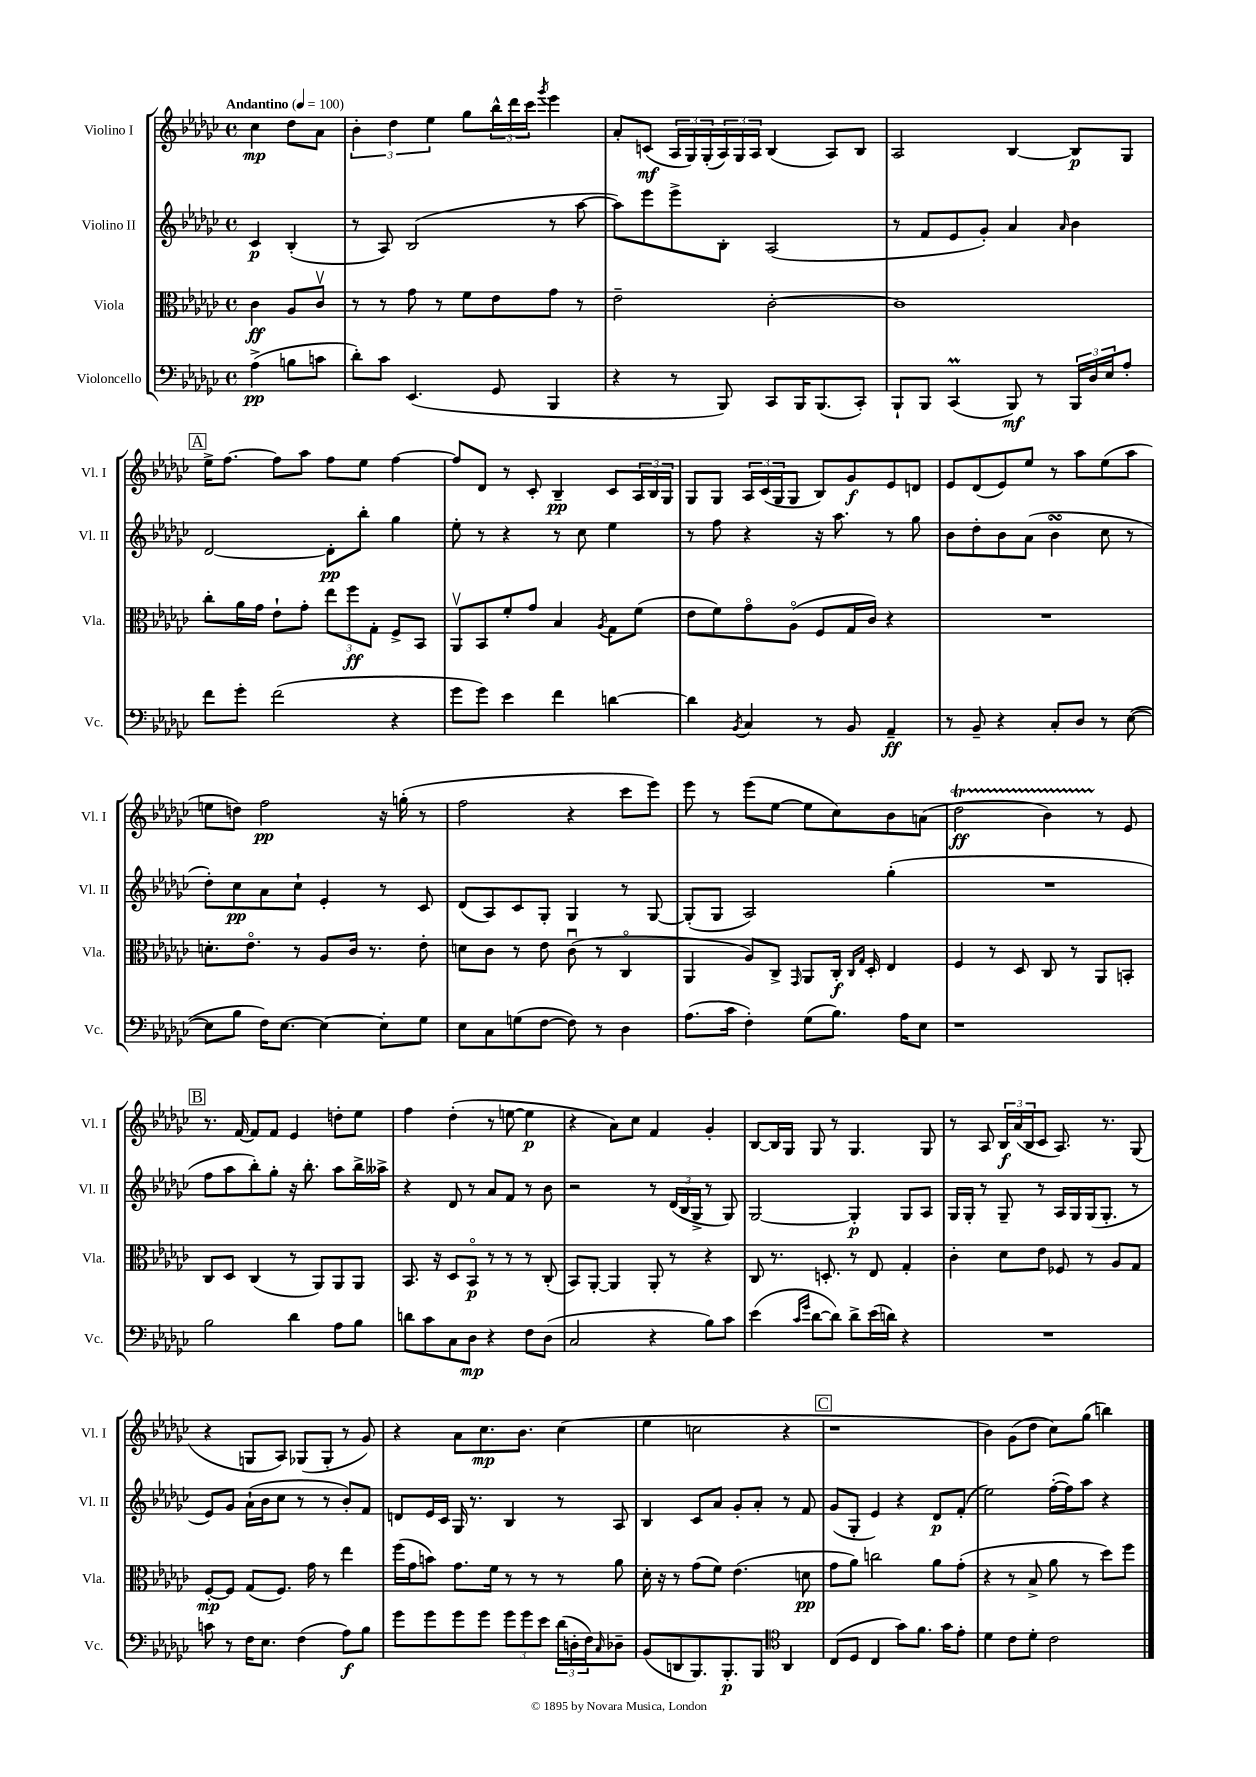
<<
\new StaffGroup <<
\new Staff = "s0" \with { instrumentName = "Violino I" shortInstrumentName = "Vl. I" } {
    \clef treble \key ges \major \defaultTimeSignature \time 4/4 \partial 2 \tempo "Andantino" 4 = 100
    ces''4\mp des''8 aes'8 |
    \tuplet 3/2 { bes'4-. des''4 ees''4 } ges''8 \tuplet 3/2 { bes''16-^ des'''16 ces'''16 } \acciaccatura { ges'''8 } ees'''4 |
    aes'8-. c'8\mf( \tuplet 3/2 { aes16 ges16) ges16-.( } \tuplet 3/2 { aes16) ges16 aes16 } bes4( aes8) bes8 |
    aes2 bes4~ bes8\p ges8 |
    \mark \markup { \box "A" } ees''16-> f''8.~ f''8 aes''8 f''8 ees''8 f''4~ |
    f''8 des'8 r8 ces'8-. bes4--\pp ces'8 \tuplet 3/2 { aes16 bes16 ges16 } |
    ges8 ges8 \tuplet 3/2 { aes16 ces'16( ges16 } ges8 bes8) ges'8\f ees'8 d'8 |
    ees'8 des'8( ees'8) ees''8 r8 aes''8 ees''8( aes''8 |
    e''8 d''8) f''2\pp r16 g''16-.( r8 |
    f''2 r4 ces'''8 ees'''8) |
    ees'''8 r8 ees'''8( ees''8~ ees''8 ces''8) bes'8 a'8( |
    des''2\startTrillSpan\ff bes'4) r8\stopTrillSpan ees'8 |
    \mark \markup { \box "B" } r8. f'16~ f'8 f'8 ees'4 d''8-. ees''8 |
    f''4 des''4-.( r8 e''8~ e''4\p |
    r4 aes'8) ces''8 f'4 ges'4-. |
    bes8~ bes16 ges16 ges8 r8 ges4. ges8 |
    r8 aes8 \tuplet 3/2 { bes16\f aes'16( bes16 } ces'8 aes8.) r8. ges8( |
    r4 g8 aes8) ges8( ges8-. r8 ges'8) |
    r4 aes'8 ces''8.\mp bes'8. ces''4( |
    ees''4 c''2 r4 |
    \mark \markup { \box "C" } r1 |
    bes'4) ges'8( des''8 ces''8) ges''8( b''4) \bar "|." |
}
\new Staff = "s1" \with { instrumentName = "Violino II" shortInstrumentName = "Vl. II" } {
    \clef treble \key ges \major \defaultTimeSignature \time 4/4 \partial 2
    ces'4\p bes4-.( |
    r8 aes8) bes2( r8 aes''8~ |
    aes''8) ees'''8 ees'''8-> bes8-. aes2( |
    r8 f'8 ees'8 ges'8-.) aes'4 \grace { aes'16 } bes'4 |
    \mark \markup { \box "A" } des'2~ des'8-.\pp bes''8-. ges''4 |
    ees''8-. r8 r4 r8 ces''8 ees''4 |
    r8 f''8 r4 r16 aes''8. r8 ges''8 |
    bes'8 des''8-. bes'8 aes'8( bes'4\turn ces''8 r8 |
    des''8-.) ces''8\pp aes'8 ces''8-! ees'4-. r8 ces'8 |
    des'8( aes8) ces'8 ges8-. ges4 r8 ges8~ |
    ges8-.( ges8 aes2) ges''4-.( |
    R1 |
    \mark \markup { \box "B" } f''8 aes''8 bes''8-.) ges''8-. r16 bes''8.-. aes''8 bes''16-> aeses''16-> |
    r4 des'8 r8 aes'8 f'8 r8 bes'8 |
    r2 r8 \tuplet 3/2 { des'16( bes16 ges16-> } r8 ges8) |
    ges2~ ges4-.\p ges8 aes8 |
    ges16 ges16-. r8 ges8-- r8 aes16 ges16 ges16( ges8.-. r8 |
    ees'8) ges'8 aes'16-!( bes'16 ces''8 r8 r8 bes'8-.) f'8 |
    d'8 ees'16 ces'16 ges16 r8. bes4 r8 aes8 |
    bes4 ces'8 aes'8 ges'8-. aes'8-. r8 f'8 |
    \mark \markup { \box "C" } ges'8( ges8-. ees'4) r4 des'8\p f'8-.( |
    ees''2) f''16~-.( f''16) aes''8 r4 \bar "|." |
}
\new Staff = "s2" \with { instrumentName = "Viola" shortInstrumentName = "Vla." } {
    \clef alto \key ges \major \defaultTimeSignature \time 4/4 \partial 2
    ces'4\ff aes8 ces'8\upbow |
    r8 r8 ges'8 r8 f'8 ees'8 ges'8 r8 |
    ees'2-- ces'2~-. |
    ces'1 |
    \mark \markup { \box "A" } ces''8-. aes'16 ges'16 ees'8-! ges'8-. \tuplet 3/2 { ees''8 f''8\ff ges8-. } f8-> bes,8 |
    aes,8\upbow bes,8 f'8-. ges'8 bes4 \acciaccatura { aes8 } ges8 f'8( |
    ees'8 f'8) ges'8\flageolet aes8\flageolet( f8 ges16 ces'16) r4 |
    R1 |
    d'8.-. ees'8.\flageolet r8 aes8 ces'16 r8. ees'8-. |
    d'8 ces'8 r8 ees'8 ces'8\downbow( r8 ces4\flageolet |
    aes,4 aes8) ces8-> \grace { ges,16 } aes,8 ces16-.\f \grace { ces16 ges16 } des16-. ees4 |
    f4 r8 des8 ces8 r8 aes,8 b,8-. |
    \mark \markup { \box "B" } ces8 des8 ces4( r8 aes,8) aes,8 aes,8 |
    bes,8. r16 des8 bes,8\flageolet\p r8 r8 r8 ces8-.( |
    bes,8) aes,8~-. aes,4 aes,8-. r8 r4 |
    ces8 r8. d8.-. r8 ees8 ges4-. |
    ces'4-. des'8 ees'8 fes8 r8 aes8 ges8 |
    f8~-.\mp f8 ges8( f8.) ges'16 r8 ees''4 |
    f''16( ges'16 b'8) ges'8. f'16 r8 r8 r8 aes'8 |
    des'16-. r16 r8 ges'8( f'8) ees'4.( d'8\pp |
    \mark \markup { \box "C" } ges'8 aes'8) c''2 aes'8 ges'8-.( |
    r4 r8 bes8-> aes'8 r8 des''8) f''8 \bar "|." |
}
\new Staff = "s3" \with { instrumentName = "Violoncello" shortInstrumentName = "Vc." } {
    \clef bass \key ges \major \defaultTimeSignature \time 4/4 \partial 2
    aes4->\pp( b8 c'8 |
    des'8-.) ces'8 ees,4.( ges,8 bes,,4 |
    r4 r8 bes,,8) ces,8 bes,,16 bes,,8.( ces,8-.) |
    bes,,8-! bes,,8 ces,4\prall( bes,,8\mf) r8 \tuplet 3/2 { bes,,16 des16 ees16 } aes8-. |
    \mark \markup { \box "A" } f'8 ges'8-. f'2( r4 |
    ges'8 ges'8) ees'4 f'4 d'4~ |
    d'4 \acciaccatura { bes,8 } ces4 r8 bes,8 aes,4--\ff |
    r8 bes,8-- r4 ces8-. des8 r8 ees8~( |
    ees8 bes8 f16) ees8.~ ees4~ ees8-. ges8 |
    ees8 ces8 g8( f8~ f8) r8 des4 |
    aes8.( ces'16 f4-.) ges8( bes8.) aes16 ees8 |
    r1 |
    \mark \markup { \box "B" } bes2 des'4 aes8 bes8 |
    d'8 ces'8 ces8 des8\mp r4 f8 des8( |
    ces2 r4 bes8) ces'8 |
    ees'4( \grace { ces'16 ges'16 } des'8~ des'8) des'8-> ees'16( d'16) r4 |
    R1 |
    c'8 r8 f16 ees8. f4( aes8\f) bes8 |
    ges'8 ges'8 ges'8 ges'8 \tuplet 3/2 { ges'8 ges'8 ees'8 } \tuplet 3/2 { des'16( d16-. f16) } \grace { ces16 } des8-- |
    bes,8( d,8 bes,,8.) bes,,8.-.\p bes,,8 \clef tenor aes,4 |
    \mark \markup { \box "C" } ces8( des8 ces4 ges'8) f'8. ges'16 ees'8-. |
    des'4 ces'8 des'8-. ces'2 \bar "|." |
}
>>
>>
\layout { \context { \Score \remove "Bar_number_engraver" } }
